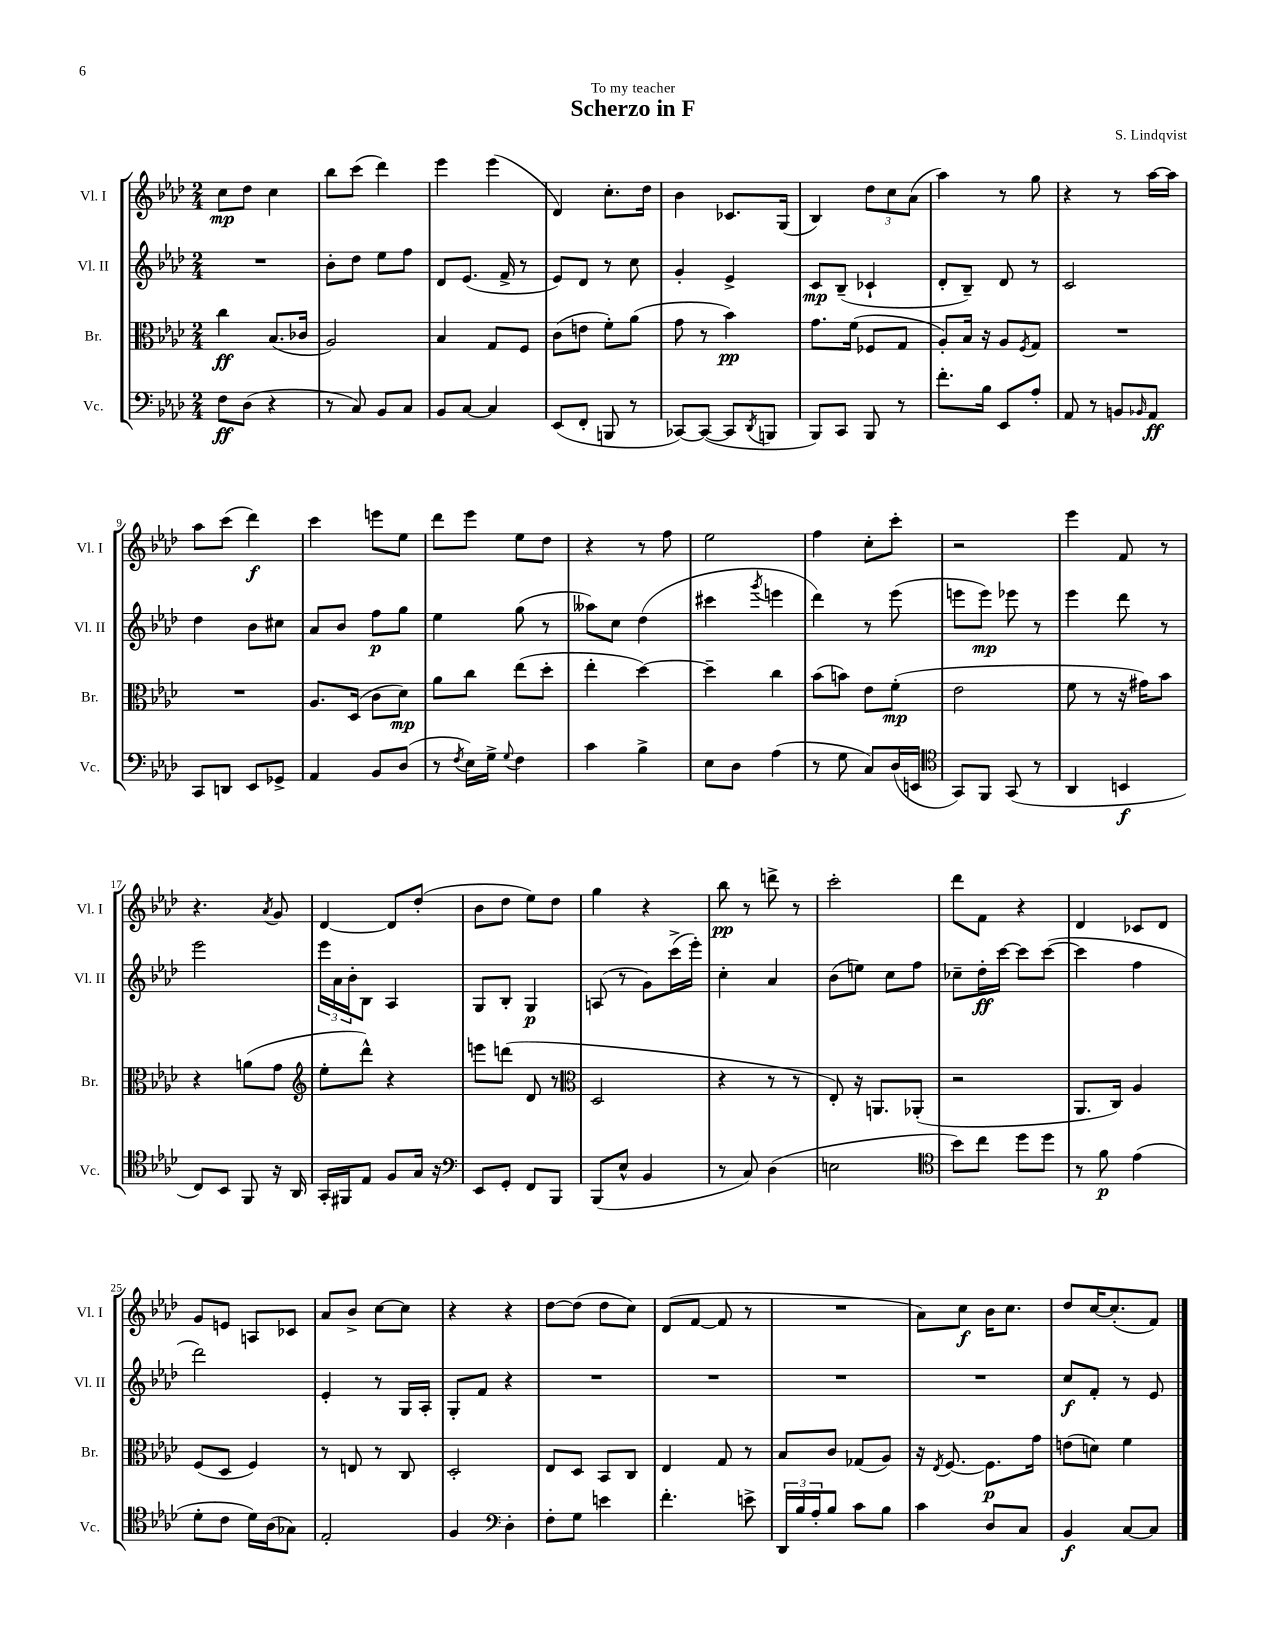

**kern	**dynam	**kern	**dynam	**kern	**dynam	**kern	**dynam
*part4	*part4	*part3	*part3	*part2	*part2	*part1	*part1
*staff4	*staff4	*staff3	*staff3	*staff2	*staff2	*staff1	*staff1
*I"Vc.	*	*I"Br.	*	*I"Vl. II	*	*I"Vl. I	*
*I'Vc.	*	*I'Br.	*	*I'Vl. II	*	*I'Vl. I	*
*clefF4	*	*clefC3	*	*clefG2	*	*clefG2	*
*k[b-e-a-d-]	*	*k[b-e-a-d-]	*	*k[b-e-a-d-]	*	*k[b-e-a-d-]	*
*M2/4	*	*M2/4	*	*M2/4	*	*M2/4	*
=1	=1	=1	=1	=1	=1	=1	=1
8F\L	ff	4cc\	ff	2r	.	8cc\L	mp
(8D-\J	.	.	.	.	.	8dd-\J	.
4r	.	(8.B-/L	.	.	.	4cc\	.
.	.	16c-X/Jk	.	.	.	.	.
=2	=2	=2	=2	=2	=2	=2	=2
8r	.	2A-/)	.	8b-'\L	.	8bb-\L	.
8C/)	.	.	.	8dd-\J	.	(8ccc\J	.
8BB-/L	.	.	.	8ee-\L	.	4ddd-\)	.
8C/J	.	.	.	8ff\J	.	.	.
=3	=3	=3	=3	=3	=3	=3	=3
8BB-/L	.	4B-/	.	8d-/L	.	4eee-\	.
[8C/J	.	.	.	(8.e-/J	.	.	.
4C/]	.	8G/L	.	.	.	(4eee-\	.
.	.	.	.	16f^/	.	.	.
.	.	8F/J	.	8r	.	.	.
=4	=4	=4	=4	=4	=4	=4	=4
(8EE-/L	.	(8c\L	.	8e-/L)	.	4d-/)	.
8FF'/J	.	8en\J	.	8d-/J	.	.	.
8BBBn/	.	8f'\L)	.	8r	.	8.cc'\L	.
8r	.	(8a-\J	.	8cc\	.	.	.
.	.	.	.	.	.	16dd-\Jk	.
=5	=5	=5	=5	=5	=5	=5	=5
[8CC-X/L)	.	8g\	.	4g'/	.	4b-\	.
(8CC-/J_	.	8r	.	.	.	.	.
8CC-/L]	.	4b-\)	pp	4e-^/	.	8.c-X/L	.
8qDD-/	.	.	.	.	.	.	.
8BBBn/J	.	.	.	.	.	.	.
.	.	.	.	.	.	(16G/Jk	.
=6	=6	=6	=6	=6	=6	=6	=6
8BBB-/L)	.	8.g\L	.	8c/L	mp	4B-/)	.
8CC/J	.	.	.	(8B-~/J	.	.	.
.	.	(16f\Jk	.	.	.	.	.
8BBB-/	.	8F-X/L	.	4c-X`/	.	12dd-\L	.
.	.	.	.	.	.	12cc\	.
8r	.	8G/J	.	.	.	.	.
.	.	.	.	.	.	(12a-\J	.
=7	=7	=7	=7	=7	=7	=7	=7
8.f'\L	.	8A-'/L)	.	8d-'/L	.	4aa-\)	.
.	.	16B-/Jk	.	8B-~/J)	.	.	.
16B-\Jk	.	16r	.	.	.	.	.
8EE-/L	.	8A-/L	.	8d-/	.	8r	.
.	.	8qF/	.	.	.	.	.
8A-'/J	.	8G/J	.	8r	.	8gg\	.
=8	=8	=8	=8	=8	=8	=8	=8
8AA-/	.	2r	.	2c/	.	4r	.
8r	.	.	.	.	.	.	.
8BBn/L	.	.	.	.	.	8r	.
16qqBB-X/	.	.	.	.	.	.	.
8AA-/J	ff	.	.	.	.	[16aa-\LL	.
.	.	.	.	.	.	16aa-\JJ]	.
!!LO:LB:g=z
=9	=9	=9	=9	=9	=9	=9	=9
8CC/L	.	2r	.	4dd-\	.	8aa-\L	.
8DDn/J	.	.	.	.	.	(8ccc\J	.
8EE-/L	.	.	.	8b-\L	.	4ddd-\)	f
8GG-X^/J	.	.	.	8cc#X\J	.	.	.
=10	=10	=10	=10	=10	=10	=10	=10
4AA-/	.	8.A-/L	.	8a-/L	.	4ccc\	.
.	.	.	.	8b-/J	.	.	.
.	.	(16D-/Jk	.	.	.	.	.
8BB-/L	.	8c\L	.	8ff\L	p	8eeen\L	.
(8D-/J	.	8d-\J)	mp	8gg\J	.	8ee-\J	.
=11	=11	=11	=11	=11	=11	=11	=11
8r	.	8a-\L	.	4ee-\	.	8ddd-\L	.
8qF/	.	.	.	.	.	.	.
16E-\LL)	.	8cc\J	.	.	.	8eee-\J	.
16G^\JJ	.	.	.	.	.	.	.
8qqG/	.	.	.	.	.	.	.
4F\	.	(8ee-\L	.	(8gg\	.	8ee-\L	.
.	.	8dd-'\J	.	8r	.	8dd-\J	.
=12	=12	=12	=12	=12	=12	=12	=12
4c\	.	4ee-'\	.	8aa--X\L)	.	4r	.
.	.	.	.	8cc\J	.	.	.
4B-^\	.	[4dd-\)	.	(4dd-\	.	8r	.
.	.	.	.	.	.	8ff\	.
=13	=13	=13	=13	=13	=13	=13	=13
8E-\L	.	4dd-~\]	.	4ccc#X\	.	2ee-\	.
8D-\J	.	.	.	.	.	.	.
.	.	.	.	8qggg/	.	.	.
(4A-\	.	4cc\	.	4eeen\	.	.	.
=14	=14	=14	=14	=14	=14	=14	=14
8r	.	(8b-\L	.	4ddd-\)	.	4ff\	.
8G\	.	8bn\J)	.	.	.	.	.
8C/L)	.	8e-\L	.	8r	.	8cc'\L	.
(16D-/L	.	(8f'\J	mp	(8eee-\	.	8ccc'\J	.
16EEn/JJ	.	.	.	.	.	.	.
=15	=15	=15	=15	=15	=15	=15	=15
*clefC4	*	*	*	*	*	*	*
8GG/L)	.	2e-\	.	8eeen\L	.	2r	.
8FF/J	.	.	.	8eee\J)	mp	.	.
(8GG/	.	.	.	8eee-X\	.	.	.
8r	.	.	.	8r	.	.	.
=16	=16	=16	=16	=16	=16	=16	=16
4AA-/	.	8f\	.	4eee-\	.	4eee-\	.
.	.	8r	.	.	.	.	.
4BBn/	f	16r	.	8ddd-\	.	8f/	.
.	.	16g#X\KL)	.	.	.	.	.
.	.	8b-\J	.	8r	.	8r	.
!!LO:LB:g=z
=17	=17	=17	=17	=17	=17	=17	=17
8C/L)	.	4r	.	2eee-\	.	4.r	.
8BB-/J	.	.	.	.	.	.	.
8FF/	.	(8an\L	.	.	.	.	.
.	.	.	.	.	.	8qa-/	.
16r	.	8g\J	.	.	.	8g/	.
16AA-/	.	.	.	.	.	.	.
=18	=18	=18	=18	=18	=18	=18	=18
*	*	*clefG2	*	*	*	*	*
16GG'/LL	.	8ee-'\L	.	24eee-\LL	.	[4d-/	.
.	.	.	.	24a-\	.	.	.
16FF#X/J	.	.	.	.	.	.	.
.	.	.	.	24b-'\J	.	.	.
8E-/J	.	8ddd-^^\J)	.	8B-\J	.	.	.
8F/L	.	4r	.	4A-/	.	8d-/L]	.
16G/Jk	.	.	.	.	.	(8dd-'/J	.
16r	.	.	.	.	.	.	.
=19	=19	=19	=19	=19	=19	=19	=19
*clefF4	*	*	*	*	*	*	*
8EE-/L	.	8eeen\L	.	8G/L	.	8b-\L	.
8GG'/J	.	(8dddn\J	.	8B-'/J	.	8dd-\J	.
8FF/L	.	8d-/	.	4G/	p	8ee-\L)	.
8BBB-/J	.	8r	.	.	.	8dd-\J	.
=20	=20	=20	=20	=20	=20	=20	=20
*	*	*clefC3	*	*	*	*	*
(8BBB-/L	.	2D-/	.	(8An/	.	4gg\	.
8E-^^/J	.	.	.	8r	.	.	.
4BB-/	.	.	.	8g\L)	.	4r	.
.	.	.	.	(16ccc^\L	.	.	.
.	.	.	.	16eee-'\JJ)	.	.	.
=21	=21	=21	=21	=21	=21	=21	=21
8r	.	4r	.	4cc'\	.	8bb-\	pp
8C/)	.	.	.	.	.	8r	.
(4D-\	.	8r	.	4a-/	.	8dddn^\	.
.	.	8r	.	.	.	8r	.
=22	=22	=22	=22	=22	=22	=22	=22
2En\	.	8E-'/)	.	(8b-\L	.	2ccc'\	.
.	.	16r	.	8een\J)	.	.	.
.	.	8.AAn/L	.	.	.	.	.
.	.	.	.	8cc\L	.	.	.
.	.	(8AA-X'/J	.	8ff\J	.	.	.
=23	=23	=23	=23	=23	=23	=23	=23
*clefC4	*	*	*	*	*	*	*
8b-\L)	.	2r	.	8cc-X~\L	.	8ddd-\L	.
8cc\J	.	.	.	16dd-'\L	ff	8f\J	.
.	.	.	.	[16ccc\JJ	.	.	.
8dd-\L	.	.	.	8ccc\L]	.	4r	.
8dd-\J	.	.	.	([8ccc\J	.	.	.
=24	=24	=24	=24	=24	=24	=24	=24
8r	.	8.AA-/L	.	4ccc\]	.	4d-/	.
8f\	p	.	.	.	.	.	.
.	.	16C/Jk)	.	.	.	.	.
(4e-\	.	4A-/	.	4ff\	.	8c-X/L	.
.	.	.	.	.	.	8d-/J	.
!!LO:LB:g=z
=25	=25	=25	=25	=25	=25	=25	=25
8d-'\L	.	(8F/L	.	2ddd-\)	.	8g/L	.
8c\J	.	8D-/J	.	.	.	8en/J	.
16d-\LL)	.	4F/)	.	.	.	8An/L	.
(16A-\J	.	.	.	.	.	.	.
8G-X\J)	.	.	.	.	.	8c-X/J	.
=26	=26	=26	=26	=26	=26	=26	=26
2E-'/	.	8r	.	4e-'/	.	8a-/L	.
.	.	8En/	.	.	.	8b-^/J	.
.	.	8r	.	8r	.	[8cc\L	.
.	.	8C/	.	16G/LL	.	8cc\J]	.
.	.	.	.	16A-'/JJ	.	.	.
=27	=27	=27	=27	=27	=27	=27	=27
4F/	.	2D-'/	.	8G'/L	.	4r	.
.	.	.	.	8f/J	.	.	.
*clefF4	*	*	*	*	*	*	*
4D-'\	.	.	.	4r	.	4r	.
=28	=28	=28	=28	=28	=28	=28	=28
8F'\L	.	8E-/L	.	2r	.	[8dd-\L	.
8G\J	.	8D-/J	.	.	.	(8dd-\J]	.
4en\	.	8BB-/L	.	.	.	8dd-\L	.
.	.	8C/J	.	.	.	8cc\J)	.
=29	=29	=29	=29	=29	=29	=29	=29
4.f'\	.	4E-/	.	2r	.	(8d-/L	.
.	.	.	.	.	.	[8f/J	.
.	.	8G/	.	.	.	8f/]	.
8en^\	.	8r	.	.	.	8r	.
=30	=30	=30	=30	=30	=30	=30	=30
24DD-/LL	.	8B-/L	.	2r	.	2r	.
24B-/	.	.	.	.	.	.	.
24A-'/J	.	.	.	.	.	.	.
8B-/J	.	8c/J	.	.	.	.	.
8c\L	.	(8G-X/L	.	.	.	.	.
8B-\J	.	8A-/J)	.	.	.	.	.
=31	=31	=31	=31	=31	=31	=31	=31
4c\	.	16r	.	2r	.	8a-\L)	.
.	.	8qE-/	.	.	.	.	.
.	.	[8.F/	.	.	.	.	.
.	.	.	.	.	.	8cc\J	f
8D-/L	.	8.F\L]	p	.	.	16b-\KL	.
.	.	.	.	.	.	8.cc\J	.
8C/J	.	.	.	.	.	.	.
.	.	16g\Jk	.	.	.	.	.
=32	=32	=32	=32	=32	=32	=32	=32
4BB-/	f	(8en\L	.	8cc/L	f	8dd-/L	.
.	.	8dn\J)	.	8f'/J	.	[16cc/K	.
.	.	.	.	.	.	(8.cc'/]	.
[8C/L	.	4f\	.	8r	.	.	.
8C/J]	.	.	.	8e-/	.	8f/J)	.
==	==	==	==	==	==	==	==
*-	*-	*-	*-	*-	*-	*-	*-
